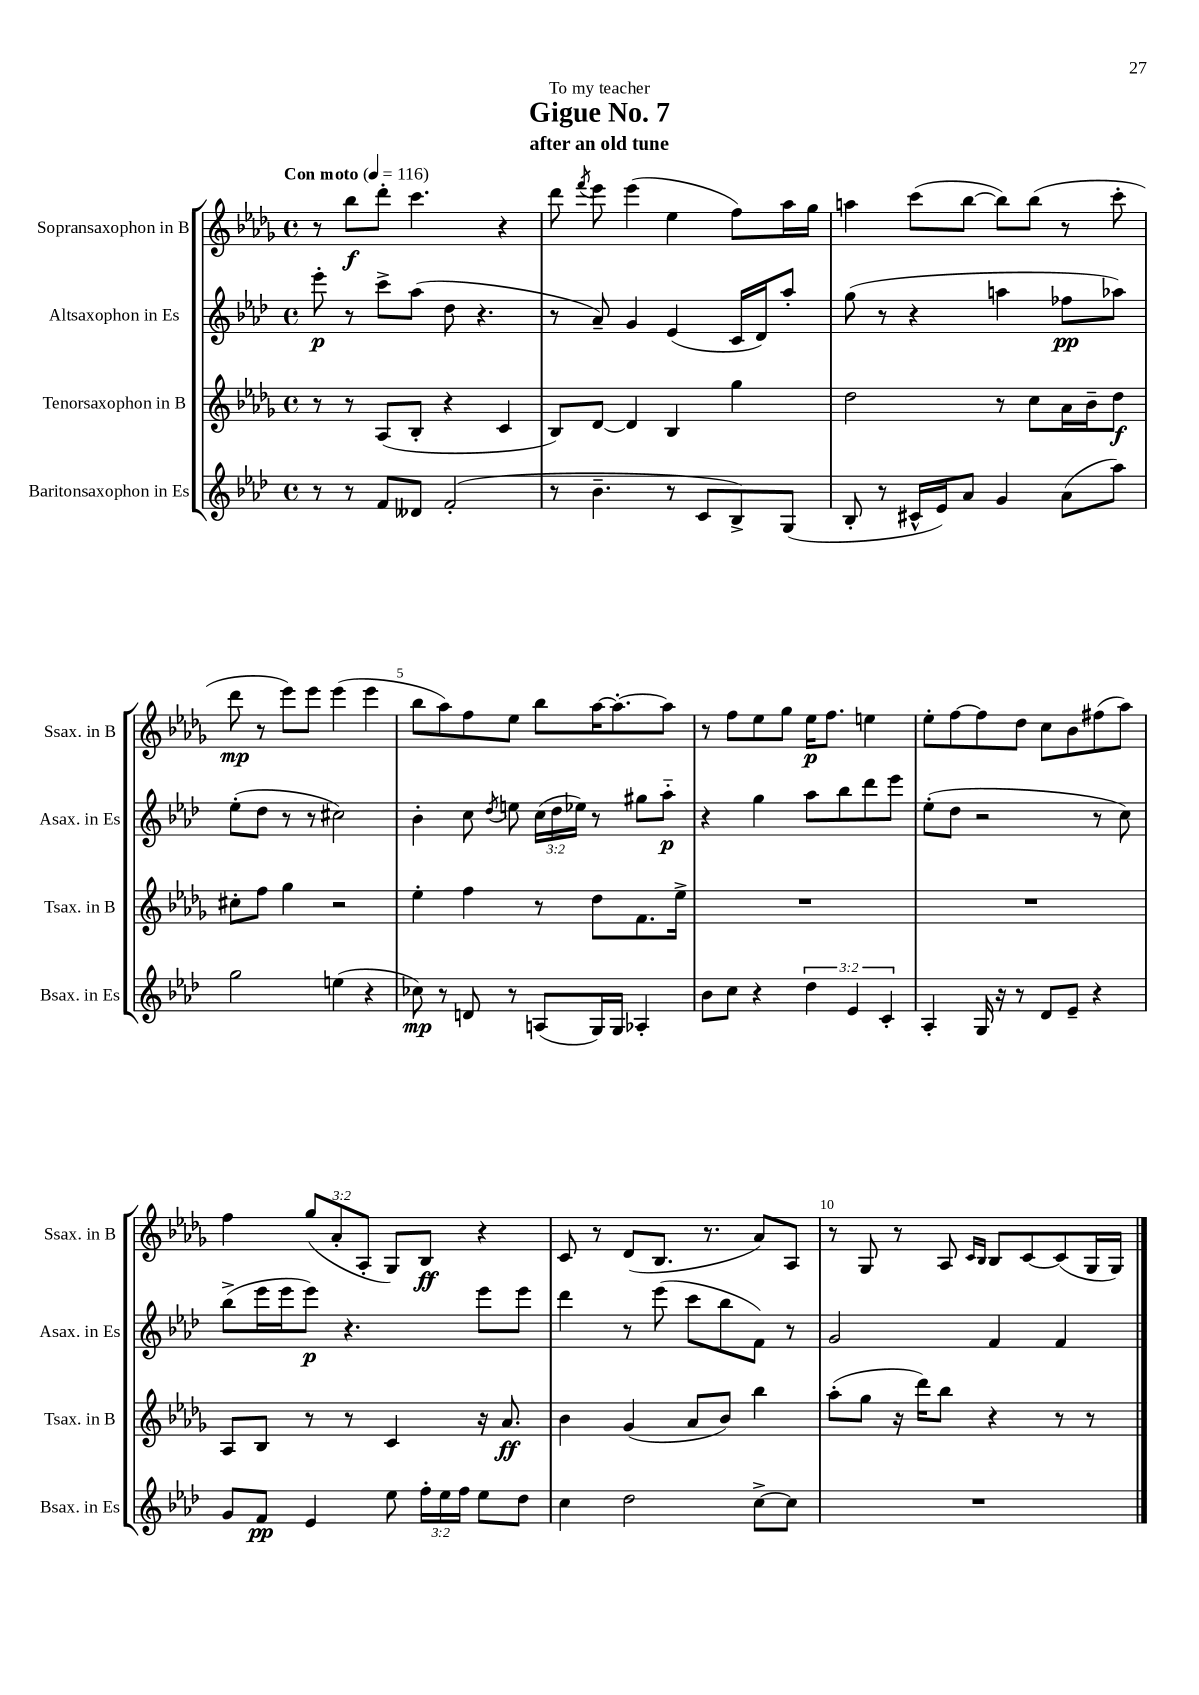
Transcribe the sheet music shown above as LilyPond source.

\header { title = "Gigue No. 7" subtitle = "after an old tune" dedication = "To my teacher" }
<<
\new StaffGroup <<
\new Staff = "s0" \with { instrumentName = "Sopransaxophon in B" shortInstrumentName = "Ssax. in B" } {
    \clef treble \key des \major \defaultTimeSignature \time 4/4 \override Staff.TupletNumber.text = #tuplet-number::calc-fraction-text \tempo "Con moto" 4 = 116
    \autoBeamOff r8 bes''8[\f des'''8]-. c'''4. r4 |
    des'''8 \acciaccatura { f'''8 } ees'''8 ees'''4( ees''4 f''8[) aes''16 ges''16] |
    a''4 c'''8[( bes''8]~ bes''8[) bes''8]( r8 c'''8-. |
    des'''8\mp r8 ees'''8[) ees'''8] ees'''4( ees'''4 |
    bes''8[ aes''8) f''8 ees''8] bes''8[ aes''16~ aes''8.~-. aes''8] |
    r8 f''8[ ees''8 ges''8] ees''16[\p f''8.] e''4 |
    ees''8[-. f''8~ f''8 des''8] c''8[ bes'8 fis''8( aes''8]) |
    f''4 \tuplet 3/2 { ges''8[( aes'8-. aes8]-. } ges8[) bes8]\ff r4 |
    c'8 r8 des'8[( bes8.] r8. aes'8[) aes8] |
    r8 ges8 r8 aes8 \grace { c'16[ bes16] } bes8[ c'8~ c'8( ges16 ges16]) \bar "|." |
}
\new Staff = "s1" \with { instrumentName = "Altsaxophon in Es" shortInstrumentName = "Asax. in Es" } {
    \clef treble \key aes \major \defaultTimeSignature \time 4/4 \override Staff.TupletNumber.text = #tuplet-number::calc-fraction-text
    \autoBeamOff ees'''8-.\p r8 c'''8[-> aes''8]( des''8 r4. |
    r8 aes'8--) g'4 ees'4( c'16[ des'16) aes''8]-. |
    g''8( r8 r4 a''4 fes''8[\pp aes''8]) |
    ees''8[-.( des''8] r8 r8 cis''2) |
    bes'4-. c''8 \acciaccatura { des''8 } e''8 \tuplet 3/2 { c''16[( des''16 ees''16]) } r8 gis''8[ aes''8]-_\p |
    r4 g''4 aes''8[ bes''8 des'''8 ees'''8] |
    ees''8[-.( des''8] r2 r8 c''8) |
    bes''8[->( ees'''16 ees'''16 ees'''8]\p) r4. ees'''8[ ees'''8] |
    des'''4 r8 ees'''8( c'''8[ bes''8 f'8]) r8 |
    g'2 f'4 f'4 \bar "|." |
}
\new Staff = "s2" \with { instrumentName = "Tenorsaxophon in B" shortInstrumentName = "Tsax. in B" } {
    \clef treble \key des \major \defaultTimeSignature \time 4/4
    \autoBeamOff r8 r8 aes8[( bes8]-. r4 c'4 |
    bes8[) des'8]~ des'4 bes4 ges''4 |
    des''2 r8 c''8[ aes'16 bes'16-- des''8]\f |
    cis''8[-. f''8] ges''4 r2 |
    ees''4-. f''4 r8 des''8[ f'8. ees''16]-> |
    R1 |
    R1 |
    aes8[ bes8] r8 r8 c'4 r16 aes'8.\ff |
    bes'4 ges'4( aes'8[ bes'8]) bes''4 |
    aes''8[-.( ges''8] r16 des'''16[) bes''8] r4 r8 r8 \bar "|." |
}
\new Staff = "s3" \with { instrumentName = "Baritonsaxophon in Es" shortInstrumentName = "Bsax. in Es" } {
    \clef treble \key aes \major \defaultTimeSignature \time 4/4 \override Staff.TupletNumber.text = #tuplet-number::calc-fraction-text
    \autoBeamOff r8 r8 f'8[ deses'8] f'2-.( |
    r8 bes'4.-- r8 c'8[ bes8->) g8]( |
    bes8-. r8 cis'16[-^ ees'16) aes'8] g'4 aes'8[( aes''8]) |
    g''2 e''4( r4 |
    ces''8\mp) r8 d'8 r8 a8[( g16) g16] aes4-. |
    bes'8[ c''8] r4 \tuplet 3/2 { des''4 ees'4 c'4-. } |
    aes4-. g16 r16 r8 des'8[ ees'8]-- r4 |
    g'8[ f'8]\pp ees'4 ees''8 \tuplet 3/2 { f''16[-. ees''16 f''16] } ees''8[ des''8] |
    c''4 des''2 c''8[~-> c''8] |
    R1 \bar "|." |
}
>>
>>
\layout { \context { \Score \override BarNumber.break-visibility = ##(#f #t #t) barNumberVisibility = #(every-nth-bar-number-visible 5) } }
